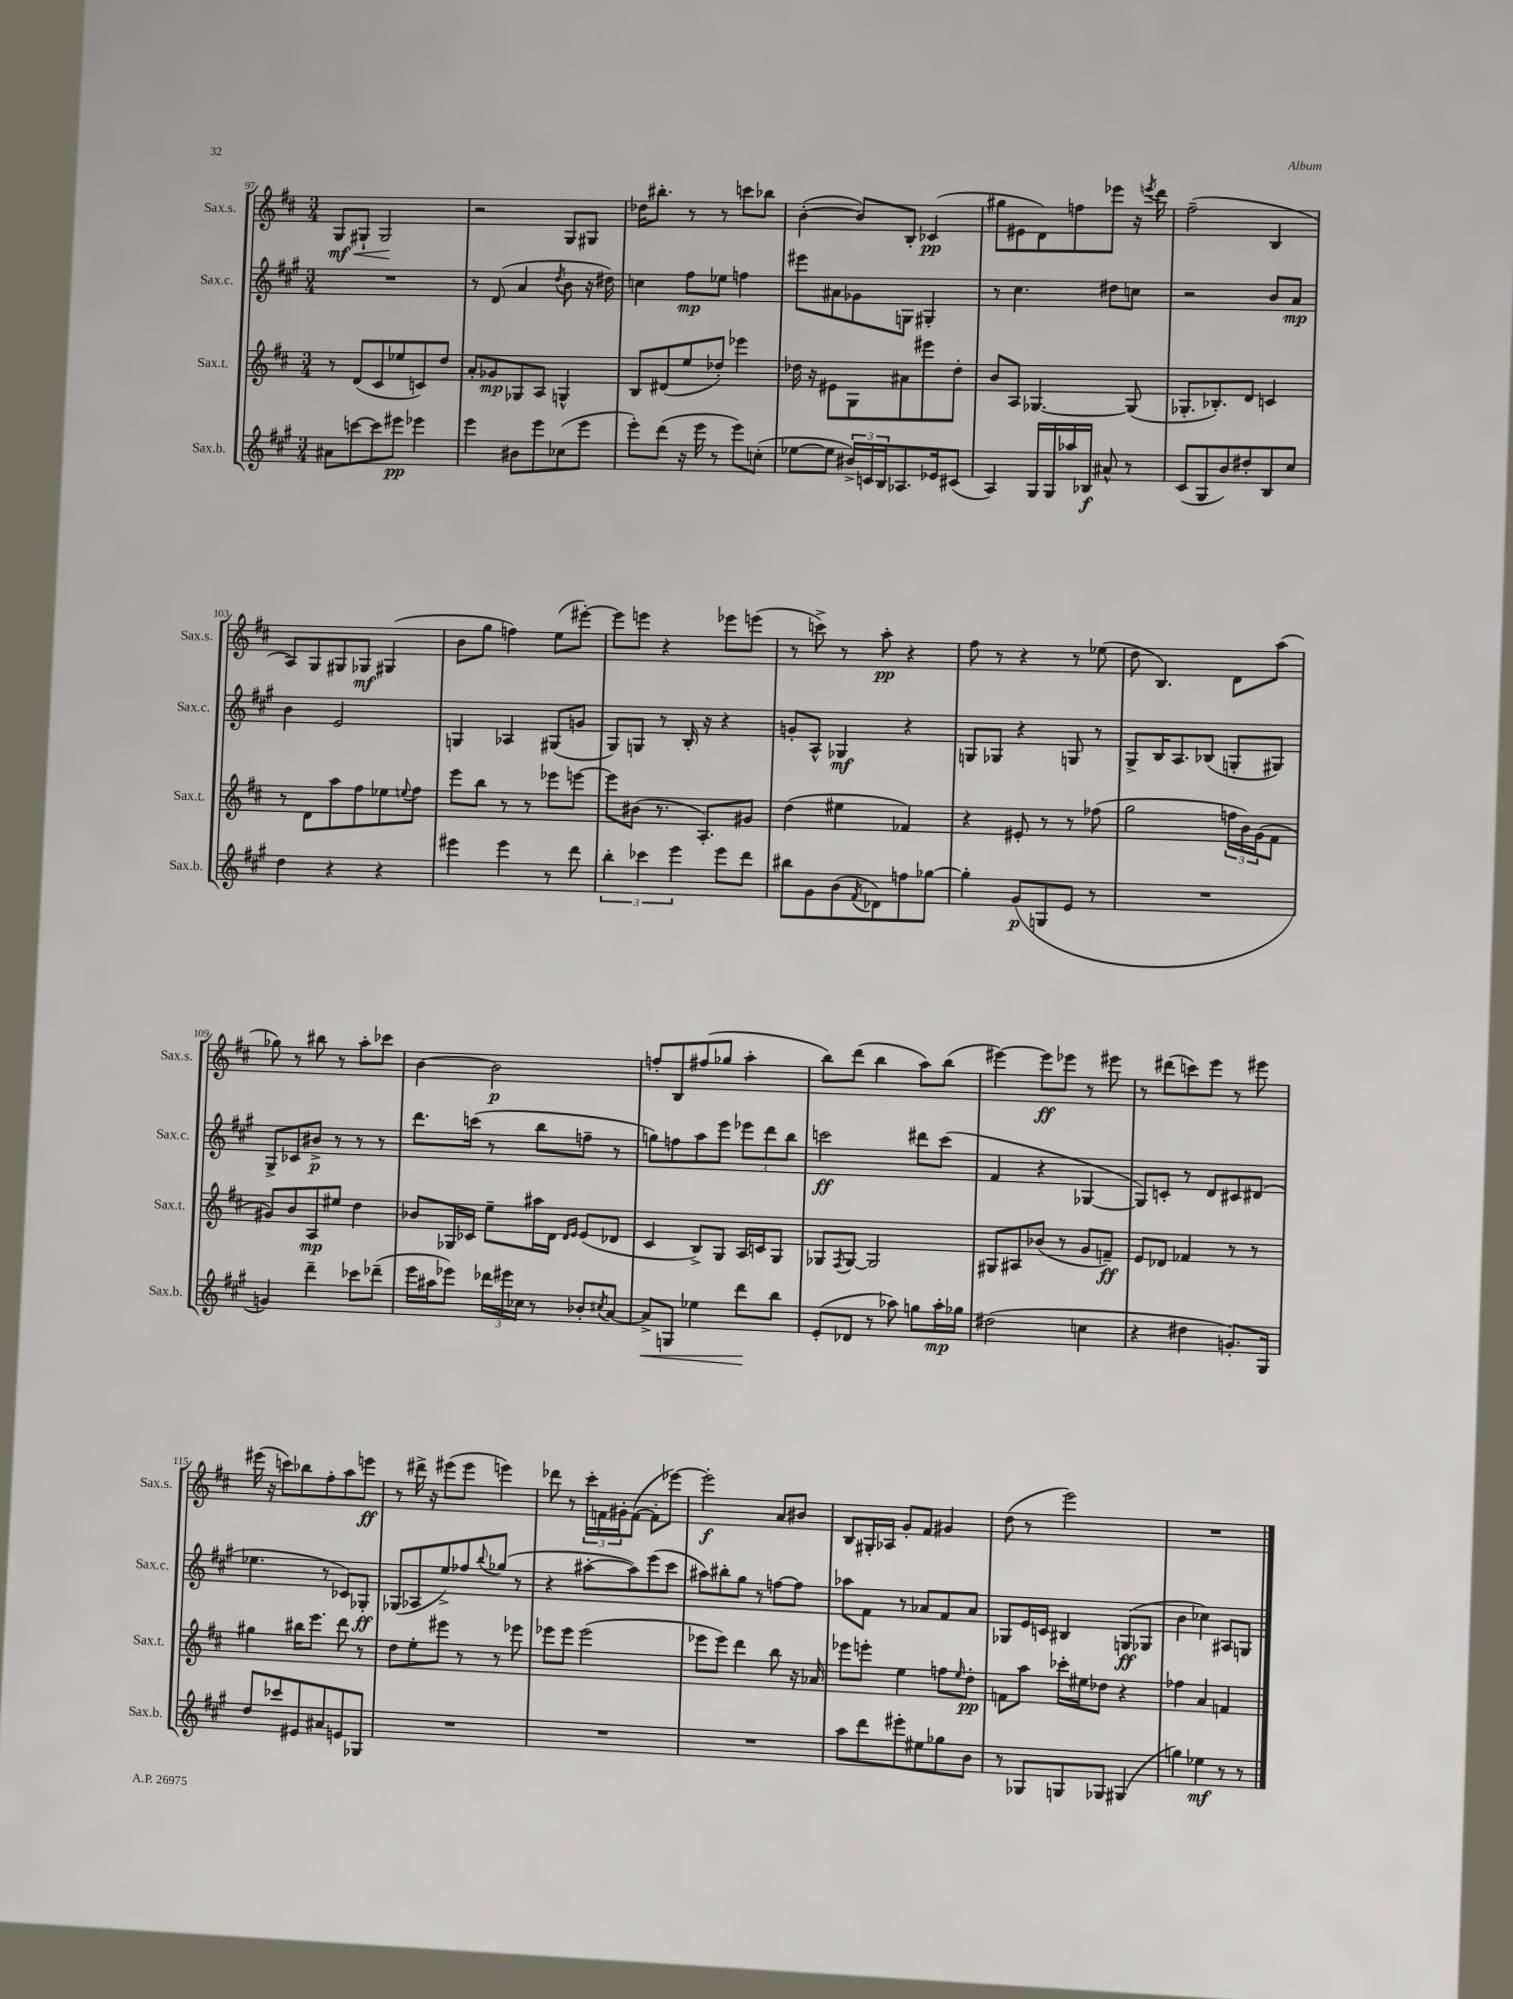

**kern	**dynam	**kern	**dynam	**kern	**dynam	**kern	**dynam
*part4	*part4	*part3	*part3	*part2	*part2	*part1	*part1
*staff4	*staff4	*staff3	*staff3	*staff2	*staff2	*staff1	*staff1
*I"Sax.b.	*	*I"Sax.t.	*	*I"Sax.c.	*	*I"Sax.s.	*
*I'Sax.b.	*	*I'Sax.t.	*	*I'Sax.c.	*	*I'Sax.s.	*
*clefG2	*	*clefG2	*	*clefG2	*	*clefG2	*
*k[f#c#g#]	*	*k[f#c#]	*	*k[f#c#g#]	*	*k[f#c#]	*
*M3/4	*	*M3/4	*	*M3/4	*	*M3/4	*
=97	=97	=97	=97	=97	=97	=97	=97
!	!	!	!	!	!	!	!LO:HP:b
8a#X\L	.	8r	.	2.r	.	8G/L	< mf
[8cccn\	.	(8d/L	.	.	.	8G#X`/J	.
8ccc\]	.	8c#/	.	.	.	2G#/	.
8eee#X\J	pp	8ee-X/	.	.	.	.	.
4eee-X\	.	8cn/)	.	.	.	.	.
.	.	8dd/J	.	.	.	.	.
.	.	.	.	.	.	.	[
=98	=98	=98	=98	=98	=98	=98	=98
4eee\	.	8a'/L	.	8r	.	2r	.
.	.	8g-X/	mp	(8d/	.	.	.
8b#X\L	.	8G-X/	.	4a/	.	.	.
8eee\	.	8A/J	.	.	.	.	.
.	.	.	.	8qdd/	.	.	.
(8cc-X\	.	4Gn^^/	.	8b\	.	8G/L	.
8eee\J	.	.	.	16r	.	8G#X/J	.
.	.	.	.	16dd#X\)	.	.	.
=99	=99	=99	=99	=99	=99	=99	=99
8eee'\L)	.	8B/L	.	4ccn\	.	16dd-X\KL	.
.	.	.	.	.	.	8.bb#X'\J	.
(8ddd\J	.	(8d#X/	.	.	.	.	.
16r	.	8ee/	.	8ff#\L	mp	8r	.
16eee\	.	.	.	.	.	.	.
8r	.	8dd-X'/J)	.	8ee-X\J	.	8r	.
8eee\L)	.	4eee-X\	.	4ffn\	.	8cccn\L	.
(8ccn'\J	.	.	.	.	.	8bb-X\J	.
=100	=100	=100	=100	=100	=100	=100	=100
[8ee-X\L	.	16dd-X\	.	8eee#X\L	.	([4b'\	.
.	.	16r	.	.	.	.	.
8ee-\J]	.	8e#X\L	.	8a#X\	.	.	.
24b#X^/LL)	.	8G\	.	8g-X\	.	8b/L])	.
24cn/	.	.	.	.	.	.	.
24B/J	.	.	.	.	.	.	.
8.A-X/	.	8a#X\	.	8Gn\J	.	8B'/J	.
.	.	8eee#X\	.	4G#X'/	.	(4c-X/	pp
16e-X/k	.	.	.	.	.	.	.
(8c#X/J	.	8dd-'\J	.	.	.	.	.
=101	=101	=101	=101	=101	=101	=101	=101
4A/)	.	8b/L	.	8r	.	8gg#X\L	.
.	.	8A/J	.	4.cc#\	.	8e#X\	.
16G#/LL	.	[4.G-X/	.	.	.	8d\)	.
16G#/	.	.	.	.	.	.	.
16aa-X/	.	.	.	.	.	8ffn\	.
16B-X/JJ	f	.	.	.	.	.	.
8a#X^^/	.	.	.	8dd#X\L	.	8eee-X\J	.
8r	.	(8G-/]	.	8ccn\J	.	16r	.
.	.	.	.	.	.	8qeeen/	.
.	.	.	.	.	.	16ddd\	.
=102	=102	=102	=102	=102	=102	=102	=102
(8c#/L	.	8.G-X'/L	.	2r	.	(2ff#~\	.
8G#/	.	.	.	.	.	.	.
.	.	8.B-X'/)	.	.	.	.	.
8b/)	.	.	.	.	.	.	.
8dd#X'/	.	8d/J	.	.	.	.	.
8B/	.	4cn/	.	8b/L	.	4B/	.
8cc#/J	.	.	.	8a/J	mp	.	.
!!LO:LB:g=z
=103	=103	=103	=103	=103	=103	=103	=103
4dd\	.	8r	.	4b\	.	8A/L)	.
.	.	8d\L	.	.	.	8G/	.
4r	.	8aa\	.	2e/	.	8G#X/	.
.	.	8ff#\	.	.	.	8G-X/J	mf
4r	.	8ee-X\	.	.	.	(4G#X/	.
.	.	8qqeen/	.	.	.	.	.
.	.	8ff#\J	.	.	.	.	.
=104	=104	=104	=104	=104	=104	=104	=104
4eee#X\	.	8eee\L	.	4Gn/	.	8b\L	.
.	.	8bb\J	.	.	.	8gg\J	.
4eee#\	.	8r	.	4A-X/	.	4ffn\)	.
.	.	8r	.	.	.	.	.
8r	.	8eee-X\L	.	(8G#X/L	.	(8ee\L	.
8ddd\	.	[8eeen\J	.	8gn/J	.	[8eee#X'\J)	.
=105	=105	=105	=105	=105	=105	=105	=105
6bb'\	.	8eee\L]	.	8G#/L)	.	8eee#\L]	.
.	.	(8b#X\J	.	8Gn/J	.	8eeen\J	.
6ccc-X\	.	.	.	.	.	.	.
.	.	8.r	.	8r	.	4r	.
6eee\	.	.	.	.	.	.	.
.	.	.	.	16B'/	.	.	.
.	.	8.A'/L)	.	16r	.	.	.
8eee\L	.	.	.	4r	.	8eee-X\L	.
8ddd\J	.	8g#X/J	.	.	.	(8eeen\J	.
=106	=106	=106	=106	=106	=106	=106	=106
8bb#X\L	.	(4dd\	.	8gn'/L	.	8r	.
8g#\	.	.	.	8A^^/J	.	8cccn^\)	.
(8b\	.	4ee#X\	.	4G-X/	mf	8r	.
8qf#/	.	.	.	.	.	.	.
8d-X\)	.	.	.	.	.	8aa'\	pp
8ffn\	.	4f-X/)	.	4r	.	4r	.
[8gg-X\J	.	.	.	.	.	.	.
=107	=107	=107	=107	=107	=107	=107	=107
4gg-'\]	.	4r	.	8Gn/L	.	8ff#\	.
.	.	.	.	8G-X/J	.	8r	.
(8g#/L	p	8e#X'/	.	4r	.	4r	.
8Gn/	.	8r	.	.	.	.	.
8e/J	.	8r	.	8Gn/	.	8r	.
8r	.	(8ff-X\	.	8r	.	(8ee-X\	.
=108	=108	=108	=108	=108	=108	=108	=108
2.r	.	2gg\	.	8G#^/L	.	8dd\	.
.	.	.	.	16B/K	.	4.B/)	.
.	.	.	.	8.A/	.	.	.
.	.	.	.	(8B-X/J	.	.	.
.	.	24ffn\LL	.	8Gn'/L	.	8d\L	.
.	.	24b\)	.	.	.	.	.
.	.	(24g\J	.	.	.	.	.
.	.	8f#\J	.	8G#X/J)	.	(8aa\J	.
!!LO:LB:g=z
=109	=109	=109	=109	=109	=109	=109	=109
4gn/)	.	8g#X/L)	.	8G#^/L	.	8gg-X\)	.
.	.	8b/	.	8c-X/	.	8r	.
4ddd~\	.	8A/	mp	8b#X^/J	p	8bb#X\	.
.	.	8ee#X/J	.	8r	.	8r	.
8ccc-X\L	.	4dd\	.	8r	.	8aa'\L	.
(8ddd-X~\J	.	.	.	8r	.	8ccc-X\J	.
=110	=110	=110	=110	=110	=110	=110	=110
16eee\LL	.	8b-X/L	.	8.ddd\L	.	[4b\	.
16aa#X\J	.	.	.	.	.	.	.
8eee-X\J)	.	16G-X/L	.	.	.	.	.
.	.	16c-X/JJ	.	(16cccn\Jk	.	.	.
24ddd-X\LL	.	8ee~\L	.	8r	.	2b\]	p
24eee#X\	.	.	.	.	.	.	.
24cc-X\JJ	.	.	.	.	.	.	.
8r	.	16aa#X\L	.	8bb\L	.	.	.
.	.	16d\JJ	.	.	.	.	.
.	.	16qqd/LL	.	.	.	.	.
.	.	16qqe/JJ	.	.	.	.	.
8b-X'/L	.	(8e/L	.	8ffn~\J	.	.	.
8qcc#X/	.	.	.	.	.	.	.
[8a/J	.	8d-X/J	.	8r	.	.	.
=111	=111	=111	=111	=111	=111	=111	=111
!	!LO:HP:b	!	!	!	!	!	!
8a^/L]	<	4c#/	.	8ggn\L)	.	8ffn'/L	.
8Gn/J	.	.	.	8ffn\	.	8B/	.
4ee-X\	.	8B^/L)	.	8aa\	.	(8ff#X/	.
.	.	8G/J	.	8eee\J	.	8gg-X/J	.
8ddd\L	.	16A/LL	.	12eee-X\L	.	4aa'\	.
.	.	16cn/J	.	.	.	.	.
.	.	.	.	12ddd\	.	.	.
8bb\J	[	8G/J	.	.	.	.	.
.	.	.	.	12bb\J	.	.	.
=112	=112	=112	=112	=112	=112	=112	=112
(8e'/L	.	8G-X/L	.	2cccn\	ff	8bb\L)	.
.	.	8qF#/	.	.	.	.	.
8d-X/J	.	[8G-/J	.	.	.	(8ddd\J	.
8r	.	2G-/]	.	.	.	4bb\	.
8aa-X\)	.	.	.	.	.	.	.
8ggn\L	.	.	.	8ddd#X\L	.	8aa\L)	.
16aa-'\L	mp	.	.	(8ccc\J	.	(8bb\J	.
16gg-X\JJ	.	.	.	.	.	.	.
=113	=113	=113	=113	=113	=113	=113	=113
(2dd#X\	.	8G#X/L	.	4f#/	.	[4eee#X\)	.
.	.	8A#X/	.	.	.	.	.
.	.	(8b-X/J	.	4r	.	8eee#\L]	ff
.	.	8r	.	.	.	8eee-X\J	.
4ccn\	.	8g/L	.	[4G-X/	.	8r	.
.	.	8fn~/J)	ff	.	.	8eee#X\	.
=114	=114	=114	=114	=114	=114	=114	=114
4r	.	8e/L	.	8G-/L])	.	8r	.
.	.	8d-X/J	.	8cn'/J	.	(8ddd#X\L	.
4dd#X\	.	4f-X/	.	8r	.	8cccn\)	.
.	.	.	.	8d/L	.	8eee\J	.
8.gn'/L)	.	8r	.	8c#X/	.	8r	.
.	.	8r	.	(8d#X/J	.	8eee#X\	.
16G#/Jk	.	.	.	.	.	.	.
!!LO:LB:g=z
=115	=115	=115	=115	=115	=115	=115	=115
8dd/L	.	4gg#X\	.	4.ee-X\	.	(16eee#X\	.
.	.	.	.	.	.	16r	.
8ccc-X/	.	.	.	.	.	8cccn\L)	.
8e#X/	.	16bb#X\KL	.	.	.	8bb-X\	.
.	.	8.eee\J	.	.	.	.	.
8a#X/	.	.	.	8r	.	8ff#'\	.
8en/	.	8ddd\	.	8c-X/L)	.	8aa\	.
8G-X/J	.	8r	.	8G-X'/J	ff	8eeen\J	ff
=116	=116	=116	=116	=116	=116	=116	=116
2.r	.	8dd\L	.	(8G-X/L	.	8r	.
.	.	8ee'\	.	8A-X/	.	16ddd#X^\	.
.	.	.	.	.	.	16r	.
.	.	8eee#X\J	.	8ee^/)	.	(8eee#X\L	.
.	.	8r	.	8ff-X/	.	8eee#\J	.
.	.	.	.	8qqbb/	.	.	.
.	.	8r	.	(8gg-X/J	.	4eeen\)	.
.	.	8eee-X\	.	8r	.	.	.
=117	=117	=117	=117	=117	=117	=117	=117
2.r	.	8eee-X\L	.	4r	.	8ddd-X\	.
.	.	8eee-\J	.	.	.	8r	.
.	.	(2eee-\	.	[8aa#X'\L	.	24ccc#'\LL	.
.	.	.	.	.	.	24fn\	.
.	.	.	.	.	.	24g#X'\J	.
.	.	.	.	8aa#\])	.	([8f\J	.
.	.	.	.	(8eee\	.	8f'\L]	.
.	.	.	.	8ccc#\J	.	[8eee-X\J)	.
=118	=118	=118	=118	=118	=118	=118	=118
2.r	.	8eee-X\L	.	8aa#X\L)	.	2eee-'\]	f
.	.	8eee-\J)	.	8bb#X'\	.	.	.
.	.	4ddd\	.	8gg#\J	.	.	.
.	.	.	.	8r	.	.	.
.	.	8bb\	.	[8ffn\L	.	8a/L	.
.	.	16r	.	8ff\J]	.	8b#X/J	.
.	.	16a-X/	.	.	.	.	.
=119	=119	=119	=119	=119	=119	=119	=119
8aa\L	.	8eee-X\L	.	8aa-X\L	.	8B/L	.
8ddd\	.	8eeen'\J	.	8f#\J	.	16G#X'/L	.
.	.	.	.	.	.	16A-X/JJ	.
8eee#X'\	.	4ee\	.	8r	.	8g'/L	.
8ee#X\	.	.	.	8a-X/L	.	8f#/J	.
8gg-X\	.	8ffn\L	.	8f#/	.	4g#X/	.
.	.	16qqee/	.	.	.	.	.
8b\J	.	8dd'\J	pp	8a-/J	.	.	.
=120	=120	=120	=120	=120	=120	=120	=120
8r	.	8fn\L	.	8G-X/L	.	(8dd\	.
8G-X/L	.	8aa\J	.	16e/L	.	8r	.
.	.	.	.	16cn/JJ	.	.	.
8Gn/	.	16ccc-X'\LL	.	4B#X/	.	2eee\)	.
.	.	16ee#X\J	.	.	.	.	.
8G-X/J	.	8dd-X\J	.	.	.	.	.
(4G#X/	.	4r	.	(8Gn/L	ff	.	.
.	.	.	.	8G-X/J	.	.	.
=121	=121	=121	=121	=121	=121	=121	=121
4ggn\)	.	4ff-X\	.	4b\	.	2.r	.
4ee-X\	mf	4a/	.	4cc-X\)	.	.	.
8r	.	4fn/	.	8A#X/L	.	.	.
8r	.	.	.	8Gn/J	.	.	.
==	==	==	==	==	==	==	==
*-	*-	*-	*-	*-	*-	*-	*-
